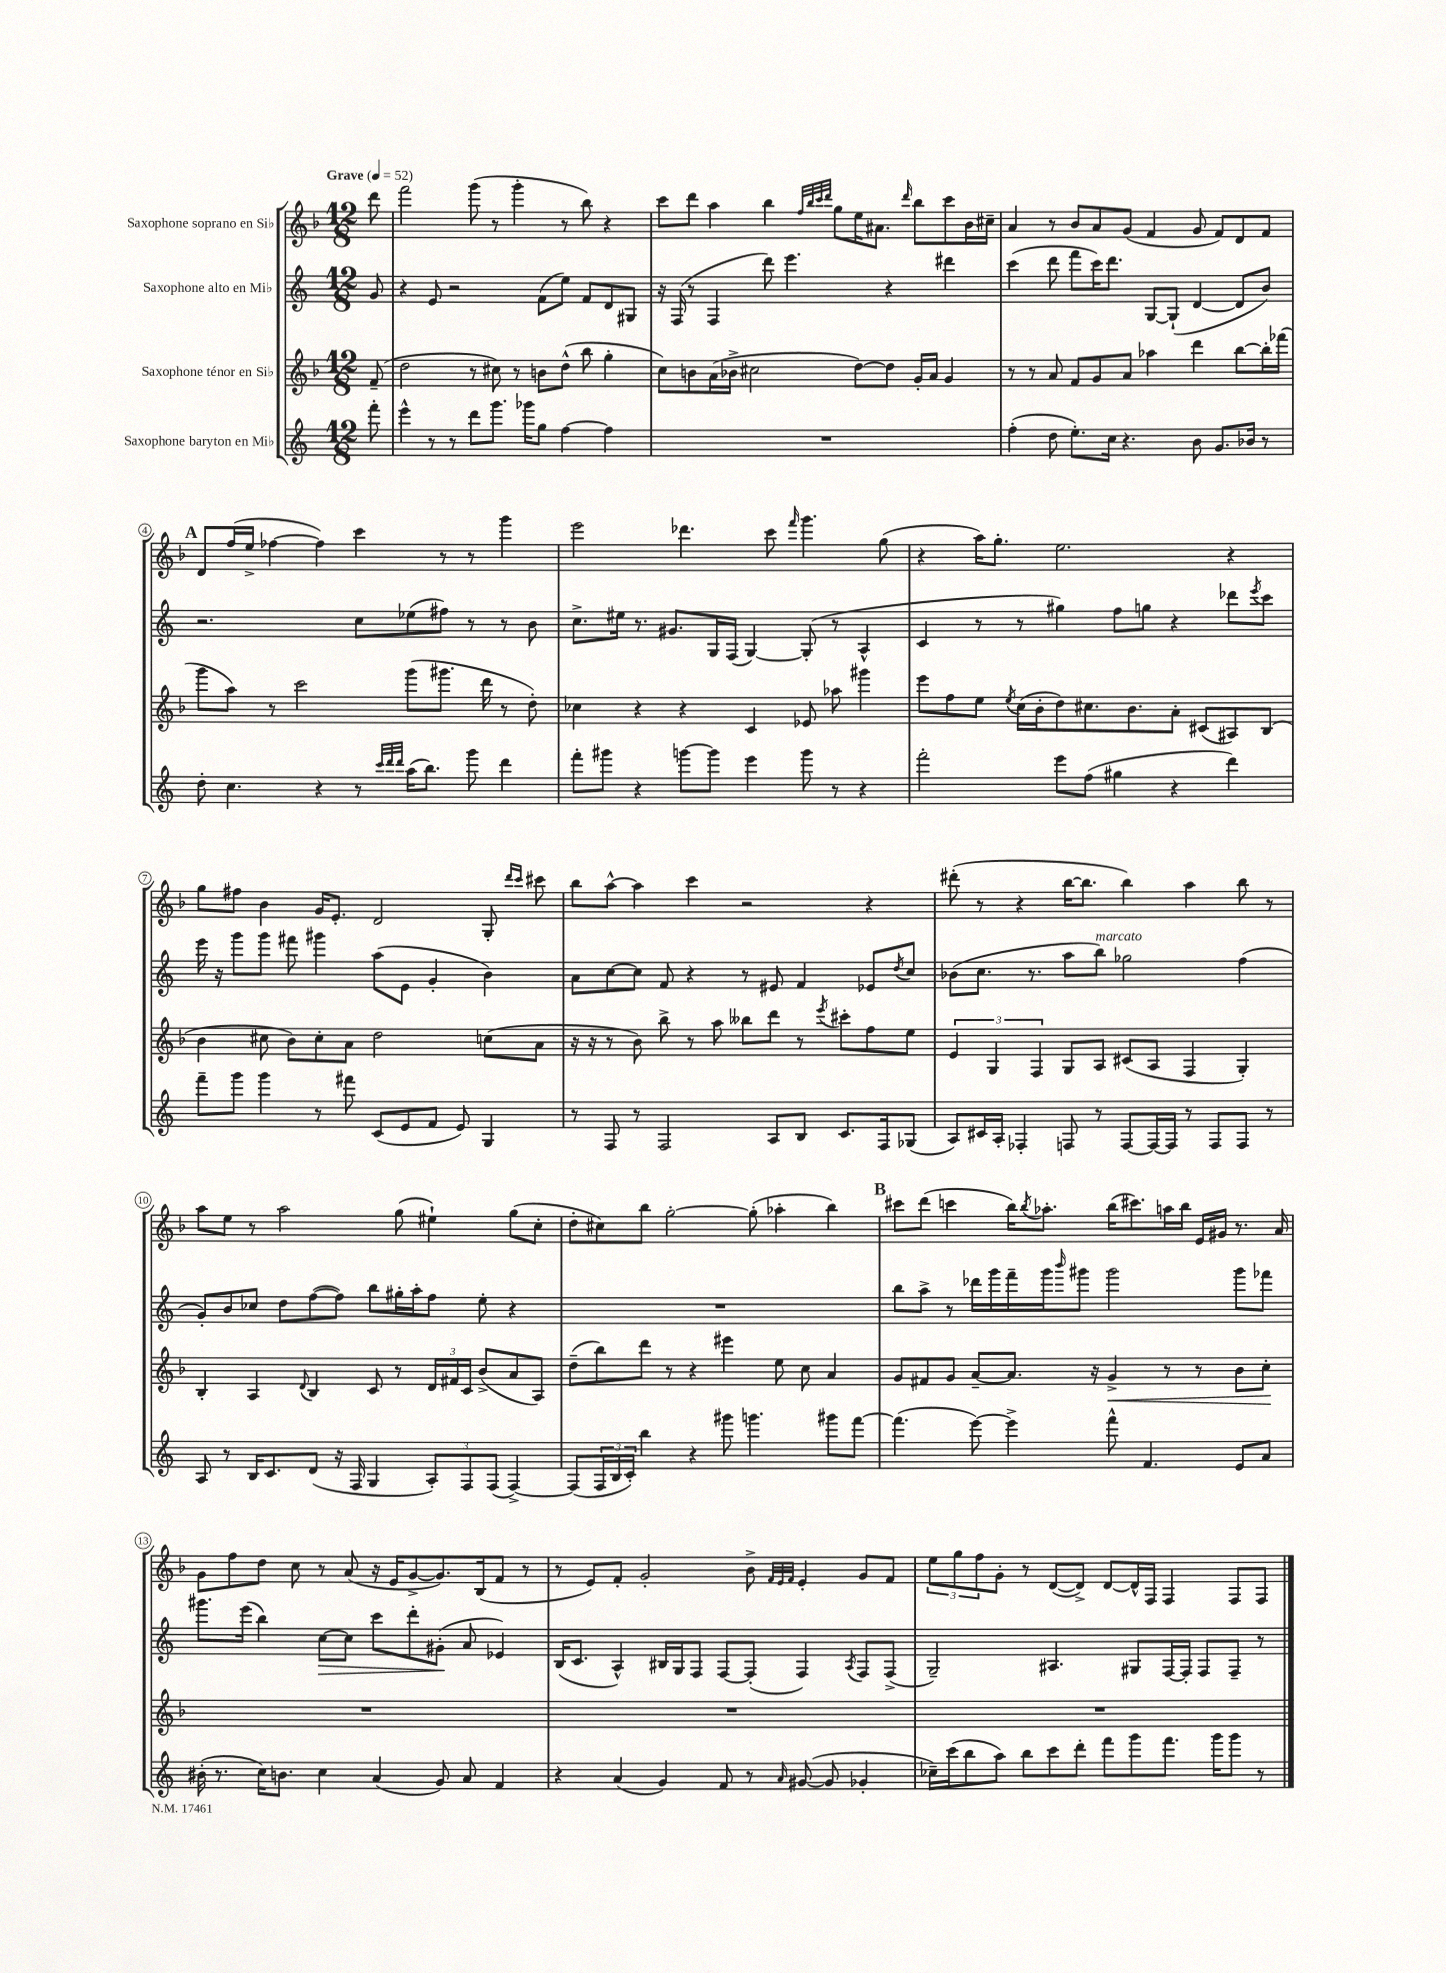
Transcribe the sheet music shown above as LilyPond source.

<<
\new StaffGroup <<
\new Staff = "s0" \with { instrumentName = "Saxophone soprano en Sib" } {
    \clef treble \key f \major \numericTimeSignature \time 12/8 \partial 8 \tempo "Grave" 4 = 52
    d'''8 |
    f'''2 g'''8( r8 g'''4-. r8 bes''8) r4 |
    c'''8 d'''8 a''4 bes''4 \grace { f''32 bes''32 c'''32 d'''32 } g''8 e''16 ais'8. \grace { d'''16 } bes''8 c'''8 bes'16 cis''16-- |
    a'4 r8 bes'8 a'8 g'8( f'4 g'8 f'8) d'8 f'8 |
    \mark \markup { \bold "A" } d'8 f''16( e''16-> fes''4~ fes''4) c'''4 r8 r8 g'''4 |
    e'''2 des'''4. c'''8 \grace { f'''16 } g'''4. g''8( |
    r4 a''16) g''8.-. e''2. r4 |
    g''8 fis''8 bes'4 g'16 e'8.-. d'2 g8-. \grace { d'''16 c'''16 } cis'''8 |
    bes''8 a''8~-^ a''4 c'''4 r2 r4 |
    dis'''8-.( r8 r4 bes''16~ bes''8. bes''4) a''4 bes''8 r8 |
    a''8 e''8 r8 a''2 g''8( eis''4-!) g''8( c''8-. |
    d''8-. cis''8) bes''8 g''2~-. g''8-.( aes''4-. bes''4) |
    \mark \markup { \bold "B" } cis'''8 d'''8( c'''4 bes''16) \acciaccatura { bes''8 } aes''8.-. bes''16( cis'''8.) a''16 bes''16 e'16 gis'16 r8. a'16 |
    g'8 f''8 d''8 c''8 r8 a'8( r16 e'16 g'8~-> g'8.) bes16( f'8 r8 |
    r8 e'8) f'8-. g'2-. bes'8-> \grace { f'32 e'32 f'32 } e'4-. g'8 f'8 |
    \tuplet 3/2 { e''8 g''8 f''8 } g'8-. r8 d'8~( d'8->) d'8~ d'16-^ f16 f4 f8 f8 \bar "|." |
}
\new Staff = "s1" \with { instrumentName = "Saxophone alto en Mib" } {
    \clef treble \key c \major \numericTimeSignature \time 12/8 \partial 8
    g'8 |
    r4 e'8 r2 f'8( e''8) f'8 d'8 gis8 |
    r16 f16( r8 f4 d'''8) e'''4. r4 dis'''4 |
    c'''4( d'''8 f'''8 c'''16) d'''8. g8~ g8-!( d'4~ d'8 b'8) |
    \mark \markup { \bold "A" } r2. c''8 ees''8( fis''8) r8 r8 b'8 |
    c''8.-> eis''16 r8. gis'8. g16 f16( g4~) g8-.( r8 a4-^ |
    c'4 r8 r8 gis''4) f''8 g''8 r4 des'''8 \acciaccatura { e'''8 } c'''8 |
    e'''16 r16 g'''8 g'''8 fis'''8 gis'''4 a''8( e'8 g'4-. b'4) |
    a'8 c''8~ c''8 f'8 r4 r8 eis'8 f'4 ees'8 \acciaccatura { d''8 } c''8 |
    bes'8( c''8. r8. a''8 b''8^\markup { \italic "marcato" }) ges''2 f''4( |
    g'8-.) b'8 ces''8 d''8 f''8~( f''8) b''8 gis''16-. a''16-. f''8 e''8-. r4 |
    R1. |
    \mark \markup { \bold "B" } b''8 a''8-> r8 des'''16 g'''16 f'''16-- g'''16 \grace { b'''16 } gis'''8 gis'''2 gis'''8 fes'''8 |
    gis'''8. e'''16( b''4) c''8~\> c''8 c'''8 d'''8-. gis'8-.\!( a'8 ees'4) |
    b16( c'8. a4-^) bis16 g16 f8 f8~ f8-.( f4) \acciaccatura { a8 } f8 f8->( |
    g2--) ais4. gis8 f16~ f16-. f8 f8-- r8 \bar "|." |
}
\new Staff = "s2" \with { instrumentName = "Saxophone ténor en Sib" } {
    \clef treble \key f \major \numericTimeSignature \time 12/8 \partial 8
    f'8--( |
    d''2 r8 cis''8) r8 b'8 d''8-^( bes''8 g''4-. |
    c''8) b'8 a'16( bes'16-> cis''2 d''8~) d''8 g'16-. a'16 g'4 |
    r8 r8 a'8 f'8 g'8 a'8 aes''4 d'''4 bes''8~ bes''16-. fes'''16( |
    \mark \markup { \bold "A" } g'''8 a''8) r8 c'''2 g'''8( gis'''8. d'''16 r8 d''8-.) |
    ces''4 r4 r4 c'4 ees'8 aes''8 gis'''4 |
    e'''8 f''8 e''8 \acciaccatura { e''8 } c''16( bes'16-. d''8) cis''8. bes'8. a'8-. cis'8( ais8) bes8( |
    bes'4 cis''8 bes'8) cis''8-. a'8 d''2 c''8( a'8 |
    r16 r16 r8 bes'8) bes''8-> r8 a''8 beses''8 d'''8 r8 \acciaccatura { e'''8 } cis'''8-. f''8 e''8 |
    \tuplet 3/2 { e'4 g4 f4 } g8 a8 cis'8( a8 f4 g4-.) |
    bes4-. a4 \appoggiatura { d'8 } bes4 c'8 r8 \tuplet 3/2 { d'16 fis'16 c'16 } bes'8->( a'8 a8) |
    d''8--( bes''8) d'''8 r8 r4 eis'''4 e''8 c''8 a'4 |
    \mark \markup { \bold "B" } g'8 fis'8 g'8 a'8~-- a'8. r16 g'4->\< r8 r8 bes'8 c''8-.\! |
    R1. |
    R1. |
    R1. \bar "|." |
}
\new Staff = "s3" \with { instrumentName = "Saxophone baryton en Mib" } {
    \clef treble \key c \major \numericTimeSignature \time 12/8 \partial 8
    f'''8-. |
    e'''4-^ r8 r8 d'''8 g'''8. ges'''16 g''8 f''4~ f''4 |
    R1. |
    f''4-.( d''8 e''8.-.) c''16 r4. b'8 g'8. bes'16 r8 |
    \mark \markup { \bold "A" } d''8-. c''4. r4 r8 \grace { c'''32 d'''32 d'''32 } a''16( b''8.) g'''8 d'''4 |
    f'''8-. gis'''8 r4 g'''8~ g'''8 e'''4 g'''8 r8 r4 |
    f'''2-. e'''8 f''8( gis''4 r4 d'''4) |
    f'''8-- g'''8 g'''4 r8 fis'''8 c'8( e'8 f'8 e'8) g4 |
    r8 f8 r8 f2 a8 b8 c'8. f16 ges8( |
    a8) cis'16 a16-. fes4-. f8 r8 f8~ f16~ f16 r8 f8 f8 r8 |
    a8 r8 b16 c'8. d'8( r16 f16 g4 \tuplet 3/2 { a8-.) f8 f8( } f4~->) |
    f8( \tuplet 3/2 { f16 b16 c'16-.) } b''4 r4 gis'''8 g'''4. gis'''8 f'''8~ |
    \mark \markup { \bold "B" } f'''4.( e'''8~) e'''4-> f'''8-^ f'4. e'8 a'8 |
    bis'16-.( r8. c''16) b'8. c''4 a'4( g'8) a'8 f'4 |
    r4 a'4( g'4) f'8 r8 \grace { a'16 } gis'8~( gis'8 ges'4-. |
    ces''16--) c'''16( b''8 a''8) b''8 c'''8 d'''8-. f'''8 g'''8 f'''8. g'''16 g'''8 r8 \bar "|." |
}
>>
>>
\layout { \context { \Score \override BarNumber.stencil = #(make-stencil-circler 0.1 0.3 ly:text-interface::print) } }
